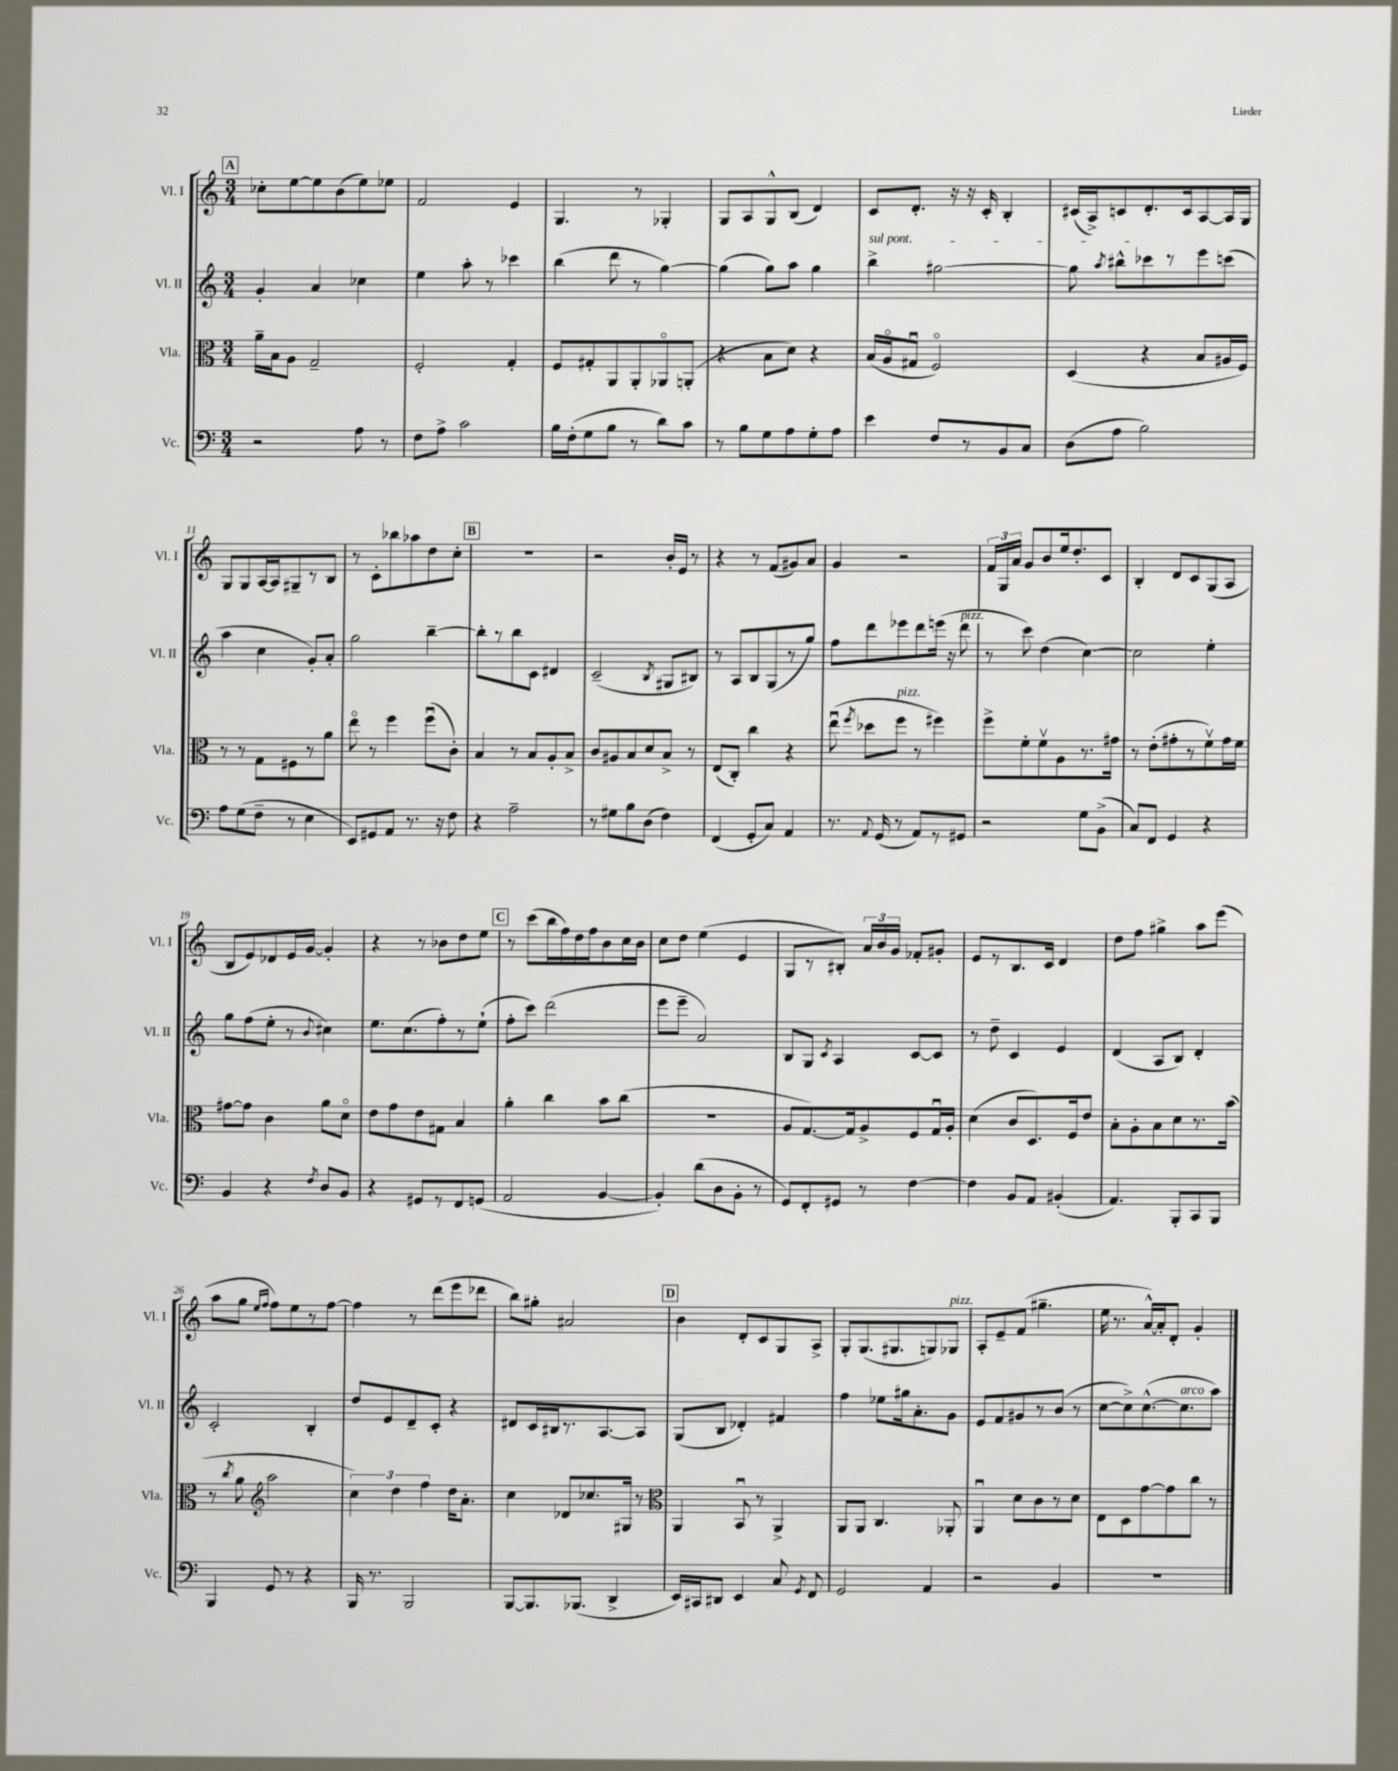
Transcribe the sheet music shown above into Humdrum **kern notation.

**kern	**kern	**kern	**kern
*staff4	*staff3	*staff2	*staff1
*clefF4	*clefC3	*clefG2	*clefG2
*k[]	*k[]	*k[]	*k[]
*M3/4	*M3/4	*M3/4	*M3/4
2r	16a~\LL	4g'/	8cc-'\L
.	16B\J	.	.
.	8A\J	.	[8ee\
.	2G~/	4a/	8ee\]
.	.	.	(8b\
8A\	.	4cc-\	8ee\)
8r	.	.	8ee-\J
=	=	=	=
8F\L	2F'/	4ee\	2f/
8A^\J	.	.	.
2c\	.	8aa'\	.
.	.	8r	.
.	4G'/	4ccc-\	4e/
=	=	=	=
16B\LL	8F/L	(4bb\	4.G/
(16F'\J	.	.	.
8G\	8G#'/	.	.
8B\J	8AA/	8ddd\	.
8r	8AA'/	8r	8r
8d\L)	8AA-o/	[4gg\)	4G-'/
8c\J	(8AA'/J	.	.
=	=	=	=
8r	4r	(4gg\]	8G/L
8B\L	.	.	8A/
8G\	8B\L	8gg\L)	8G^^/
8A\	8d\J)	8aa\J	(8B/J
8G'\	4r	4gg\	4d/)
8A\J	.	.	.
=	=	=	=
4e\	(16B/LL	4bb^\	8c/L
.	16Ao/J	.	.
.	8G#u/J	.	8.d'/J
8F/L	2Fo/)	[2gg#\	.
.	.	.	16r
8r	.	.	16r
.	.	.	16c'/
8BB/	.	.	4B'/
8C/J	.	.	.
=	=	=	=
(8D\L	(4D/	8gg#\]	(16c#/LL
.	.	.	16A^/J)
.	.	8qaa/	.
8A\J	.	8bb#^^\L	8c/
2B\)	4r	8ccc-\	8.d'/
.	.	8r	.
.	.	.	16c/k
.	8B/L	8eee\	[8A/
.	16A#/L	(8ccc\J	16A/]L
.	16F/JJ)	.	16G/JJ
=	=	=	=
8A\L	8r	4aa\	8G/L
(8G\	8r	.	8G/
8F~\J	8G\L	4cc\	[16A/L
.	.	.	16A/]J
8r	8F#\	.	8G#~/
4E\	8r	8g'/L)	8r
.	8a\J	8a'/J	8B/J
=	=	=	=
8EE/L)	8eeo\	2gg\	8r
8GG#/	8r	.	8c'\L
8AA/J	4ff\	.	8bb-\
8.r	.	.	8aa-\
.	(8ffu\L	[4bb~\	8dd\
16r	.	.	.
8F\	8c'\J)	.	8cc'\J
=	=	=	=
4r	4B/	8bb'\]L	2.r
.	.	8r	.
2A~\	8r	8bb\	.
.	8B/L	8c\J	.
.	8A'/	4d#/	.
.	8B^/J	.	.
=	=	=	=
8r	8c/L	(2c~/	2r
8G#\L	8A#/	.	.
8B\	8B/	.	.
(8D\J	8d/	.	.
.	.	8qB/	.
4F\)	8B^/J	8G#/L	16b'/LL
.	.	.	16e/JJ
.	8r	8B#/J)	8r
=	=	=	=
(4FF/	(8E/L	8r	4r
.	8C'/J)	8A/L	.
8GG'/L	4cc\	8B/	8r
8C/J)	.	(8G/	(8f/L
4AA/	4r	8r	8g#/)
.	.	8gg/J)	8a/J
=	=	=	=
8.r	(8eeu\	8ff\L	4g/
.	8qff/	.	.
.	8dd-\L	8ddd\	.
8qqAA/	.	.	.
(16GG/	.	.	.
8r	8ff\J	8eee-\	2r
8AA/L)	8r	8ddd\	.
8r	4ff#\)	(16eee\Jk	.
.	.	16r	.
8GG#/J	.	8ddd\	.
=	=	=	=
2r	8ff^\L	8r	24f/LL
.	.	.	24G/
.	.	.	24a/JJ
.	8f'\	8ccc\)	8g/L
.	8fv\	(4dd\	8b/
.	8A\	.	16ee/k
.	.	.	8.dd'/
8G\L	8.r	[4cc\)	.
(8BB^\J	.	.	8c/J
.	16g#\Jk	.	.
=	=	=	=
8C/L)	8r	2cc\]	4B'/
8FF/J	(8e'\L	.	.
4GG/	8g#'\	.	8d/L
.	8r	.	8c/
4r	8fv\)	4ee'\	(8G/
.	16g#\L	.	8A/J
.	16f\JJ	.	.
=	=	=	=
4BB/	[8g#\L	8gg\L	8B/L
.	8g#\]J	(8ff\	8e/)
4r	4c\	8ee'\J	8d-/
.	.	8r	16e/L
.	.	.	[16g/JJ
8qF/	.	8qqb/	.
8D/L	8a\L	4cc#\)	4g'/]
8BB/J	8do\J	.	.
=	=	=	=
4r	8e\L	8.ee\L	4r
.	8g\	.	.
.	.	(8.cc\	.
8GG#/L	8e\	.	8r
8r	8G#\J	8ff'\)	8b-\L
8FF/	4B/	8r	8dd\
(8GG/J	.	(8ee`\J	8ee\J
=	=	=	=
2AA/	4a'\	8ff'\L	8r
.	.	8ccc\J)	(8ccc\L
.	4cc\	(2ddd\	16bb\L
.	.	.	16ff\)
.	.	.	16dd\
.	.	.	16ff\J
[4BB/	8b\L	.	8b\
.	(8cc\J	.	16cc\L
.	.	.	16b\JJ
=	=	=	=
4BB'/])	2.r	8eee\L	8cc\L
.	.	8eee~\J	8dd\J
(8d\L	.	2a/)	(4ee\
8D\	.	.	.
8BB'\J	.	.	4e/
8r	.	.	.
=	=	=	=
8GG/L)	8A/L	8B/L	8G/L
8FF'/	[8.G/)	8G/J	8r
.	.	8qc/	.
8GG#/J	.	4A/	8B#'/J)
.	16G/]k	.	.
8r	8A^/	.	24a/LL
.	.	.	24b/
.	.	.	24g/JJ
[4F\	8F/	[8c/L	8f-'/L
.	16Gu/L	8c/]J	8g#'/J
.	16A'/JJ	.	.
=	=	=	=
4F\]	(4d\	8r	8e/L
.	.	8dd~\	8r
8BB/L	8c/L	4c/	8.B/
8AA/J	8.D/)	.	.
.	.	.	16c/Jk
(4BB#'/	.	4e/	4d/
.	16F/k	.	.
.	8e/J	.	.
=	=	=	=
4.AA/)	8B'\L	(4d/	8dd\L
.	8A'\	.	8ff\J
.	8B\	8A/L	4gg#^\
8BBB'/L	8d\	8B/J)	.
8CC/	8.r	4d'/	8aa\L
8BBB/J	.	.	(8eee\J
.	(16b\Jk	.	.
=	=	=	=
4BBB/	8r	2c'/	8aa\L
.	8qcc/	.	.
.	8a\	.	8gg\J
*	*clefG2	*	*
.	.	.	16qqee/LL
.	.	.	16qqff/JJ
8GG/	2aa\	.	8ff\L)
8r	.	.	8ee\
4r	.	4B'/	8r
.	.	.	[8ff\J
=	=	=	=
16BBB/	6cc\)	8dd/L	4ff\]
8.r	.	.	.
.	.	8e/	.
.	6dd\	.	.
2BBB/	.	8d~/	8r
.	6ff\	.	.
.	.	8c'/J	(8ddd\L
.	16dd\LK	4r	8eee\
.	8.a'\J	.	.
.	.	.	8ddd-\J
=	=	=	=
[8BBB/L	4cc\	8d#/L	8bb\L)
8.BBB/]	.	16c/L	8gg#'\J
.	.	16B#/J	.
.	8d-/L	8.r	2a#/
(8.BBB-/J	.	.	.
.	8.cc-/	.	.
.	.	[8.A/	.
4DD^/	.	.	.
.	16G#/Jk	.	.
.	8r	8A/]J	.
=	=	=	=
*	*clefC3	*	*
16EE/LL)	4AA/	(8G/L	4b\
16CC#/J	.	.	.
8DD#/J	.	8B/J	.
4EE/	8BBu/	4d-'/)	8d'/L
.	8r	.	8c/
8C/	4AA^/	4f#/	8G/
8qGG/	.	.	.
8FF/	.	.	8A^/J
=	=	=	=
2GG/	8AA/L	4ff\	8G'/L
.	8AA/J	.	(8.G/
.	4.C/	8ee-\L	.
.	.	.	8.G#/
.	.	16gg#\k	.
.	.	8.a'\	.
4AA/	.	.	8G/)
.	8AA-'/	8g\J	8G-/J
=	=	=	=
2r	4AAu/	8e/L	8A'/L
.	.	8f/	8e~/
.	8d\L	8g#/	(8f/J
.	8c\	8r	4.gg#~\
4BB/	8r	(8b/J	.
.	8d\J	8r	.
=	=	=	=
2.r	8E\L	[8cc\L	16ee\
.	.	.	8.r
.	8D\	8cc^\])	.
.	[8g\	([8.cc^^\	[16a^^/LL)
.	.	.	16a'/]J
.	8g\]	.	8d'/J
.	.	8.cc\]	.
.	8cc\J	.	4g'/
.	8r	8aa\J)	.
==	==	==	==
*-	*-	*-	*-
